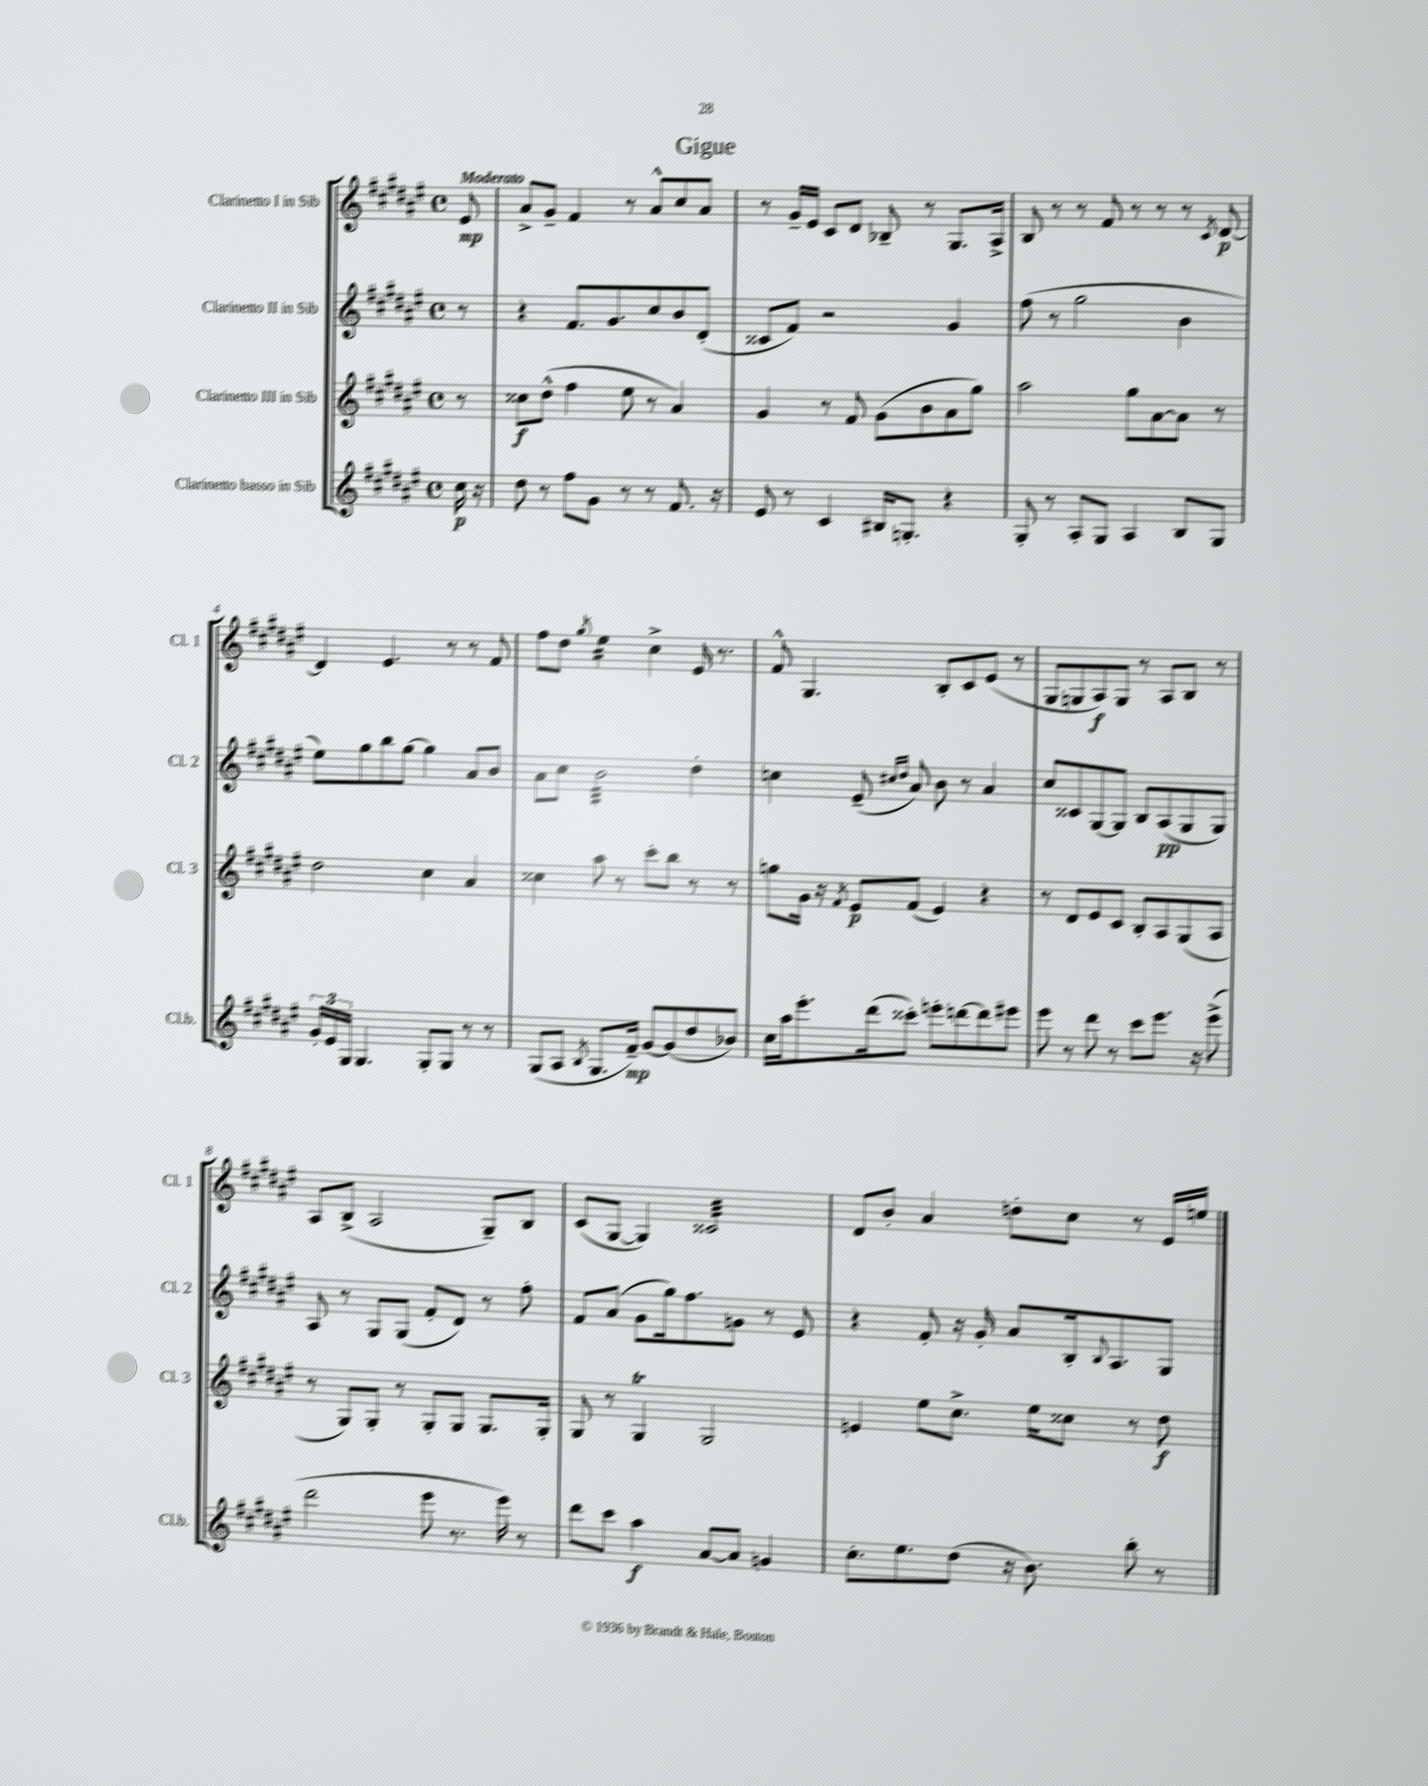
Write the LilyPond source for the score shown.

\header { title = "Gigue" }
<<
\new StaffGroup <<
\new Staff = "s0" \with { instrumentName = "Clarinetto I in Sib" shortInstrumentName = "Cl. 1" } {
    \clef treble \key fis \major \defaultTimeSignature \time 4/4 \partial 8 \tempo "Moderato"
    eis'8\mp |
    ais'8-> gis'8-- fis'4 r8 ais'8-^ cis''8 ais'8 |
    r8 gis'16-- eis'16 cis'8 dis'8 bes8-- r8 gis8. ais16-> |
    b8 r8 r8 fis'8 r8 r8 r8 \acciaccatura { cis'8 } dis'8~\p |
    dis'4 eis'4. r8 r8 fis'8 |
    fis''8 dis''8 \acciaccatura { gis''8 } eis''4:16 cis''4-> eis'16 r8. |
    fis'8-^ gis4. b8-. cis'8 eis'8( r8 |
    gis8 g8 ais8\f) g8 r8 ais8 b8 r8 |
    ais8 b8->( ais2 gis8--) b8 |
    cis'8( gis8~ gis4) cisis'2:32 |
    dis'8 b'8-. ais'4 d''8-. cis''8 r8 eis'16 e''16 \bar "|." |
}
\new Staff = "s1" \with { instrumentName = "Clarinetto II in Sib" shortInstrumentName = "Cl. 2" } {
    \clef treble \key fis \major \defaultTimeSignature \time 4/4 \partial 8
    r8 |
    r4 fis'8. gis'8. cis''8 b'8 dis'8-.( |
    cisis'8 fis'8) r2 gis'4 |
    fis''8( r8 gis''2 b'4 |
    eis''8) gis''8 b''8 gis''8~ gis''4 ais'8 b'8 |
    ais'8 cis''8 b'2:32 dis''4-. |
    c''4 eis'8--( \grace { cis''16 dis''16 } ais'8) b'8 r8 ais'4 |
    cis''8 cisis'8 gis8~ gis8 b8 ais8\pp( gis8 gis8) |
    ais8 r8 gis8 gis8( fis'8-. dis'8) r8 fis''8-. |
    fis'8 ais'8( gis'8 gis''16) fis''8. g'8 r8 eis'8 |
    r4 fis'8-. r16 gis'16-. ais'8 b16-. \appoggiatura { b8 } ais8. gis8 \bar "|." |
}
\new Staff = "s2" \with { instrumentName = "Clarinetto III in Sib" shortInstrumentName = "Cl. 3" } {
    \clef treble \key fis \major \defaultTimeSignature \time 4/4 \partial 8
    r8 |
    cisis''8\f dis''8-^( fis''4 eis''8 r8 ais'4) |
    gis'4 r8 fis'8 gis'8( b'8 ais'8 gis''8) |
    ais''2 gis''8 ais'8~ ais'8 r8 |
    dis''2 cis''4 ais'4 |
    cisis''4 ais''8 r8 cis'''8-. b''8 r8 r8 |
    g''8 gis'16 r16 \acciaccatura { fis'8 } eis'8\p fis'8( eis'4) r4 |
    r8 dis'8 eis'8 cis'8 b8-. ais8 gis8( ais8 |
    r8 gis8) gis8-. r8 gis8-. gis8 gis8. gis16-. |
    gis8 r8 gis4\trill gis2 |
    e'4 eis''8 cis''8.-> eis''16 cisis''8 r8 dis''8\f \bar "|." |
}
\new Staff = "s3" \with { instrumentName = "Clarinetto basso in Sib" shortInstrumentName = "Cl.b." } {
    \clef treble \key fis \major \defaultTimeSignature \time 4/4 \partial 8
    cis''16\p r16 |
    dis''8 r8 fis''8 gis'8 r8 r8 fis'8. r16 |
    eis'8 r8 cis'4 bis16 g8.-. r4 |
    gis8-. r8 ais8-. gis8 ais4 b8 gis8 |
    \tuplet 3/2 { gis'16-. eis'16 gis16 } gis4. gis8-. gis8 r8 r8 |
    gis8( ais8 \acciaccatura { b8 } gis8. fis'16--\mp) gis'8~ gis'8( dis''8 bes'8) |
    cis''16 ais''16 eis'''8.-. dis'''16( cisis'''8-.) e'''8-. d'''8~ d'''8 eis'''8 |
    eis'''8 r8 dis'''8 r8 cis'''8 eis'''8. r16 eis'''8->( |
    dis'''2 eis'''8 r8. eis'''16) r8 |
    dis'''8 cis'''8 ais''4\f ais'8~ ais'8 g'4 |
    cis''8.-. eis''8. dis''8( r16 b'8.) b''8-. r8 \bar "|." |
}
>>
>>
